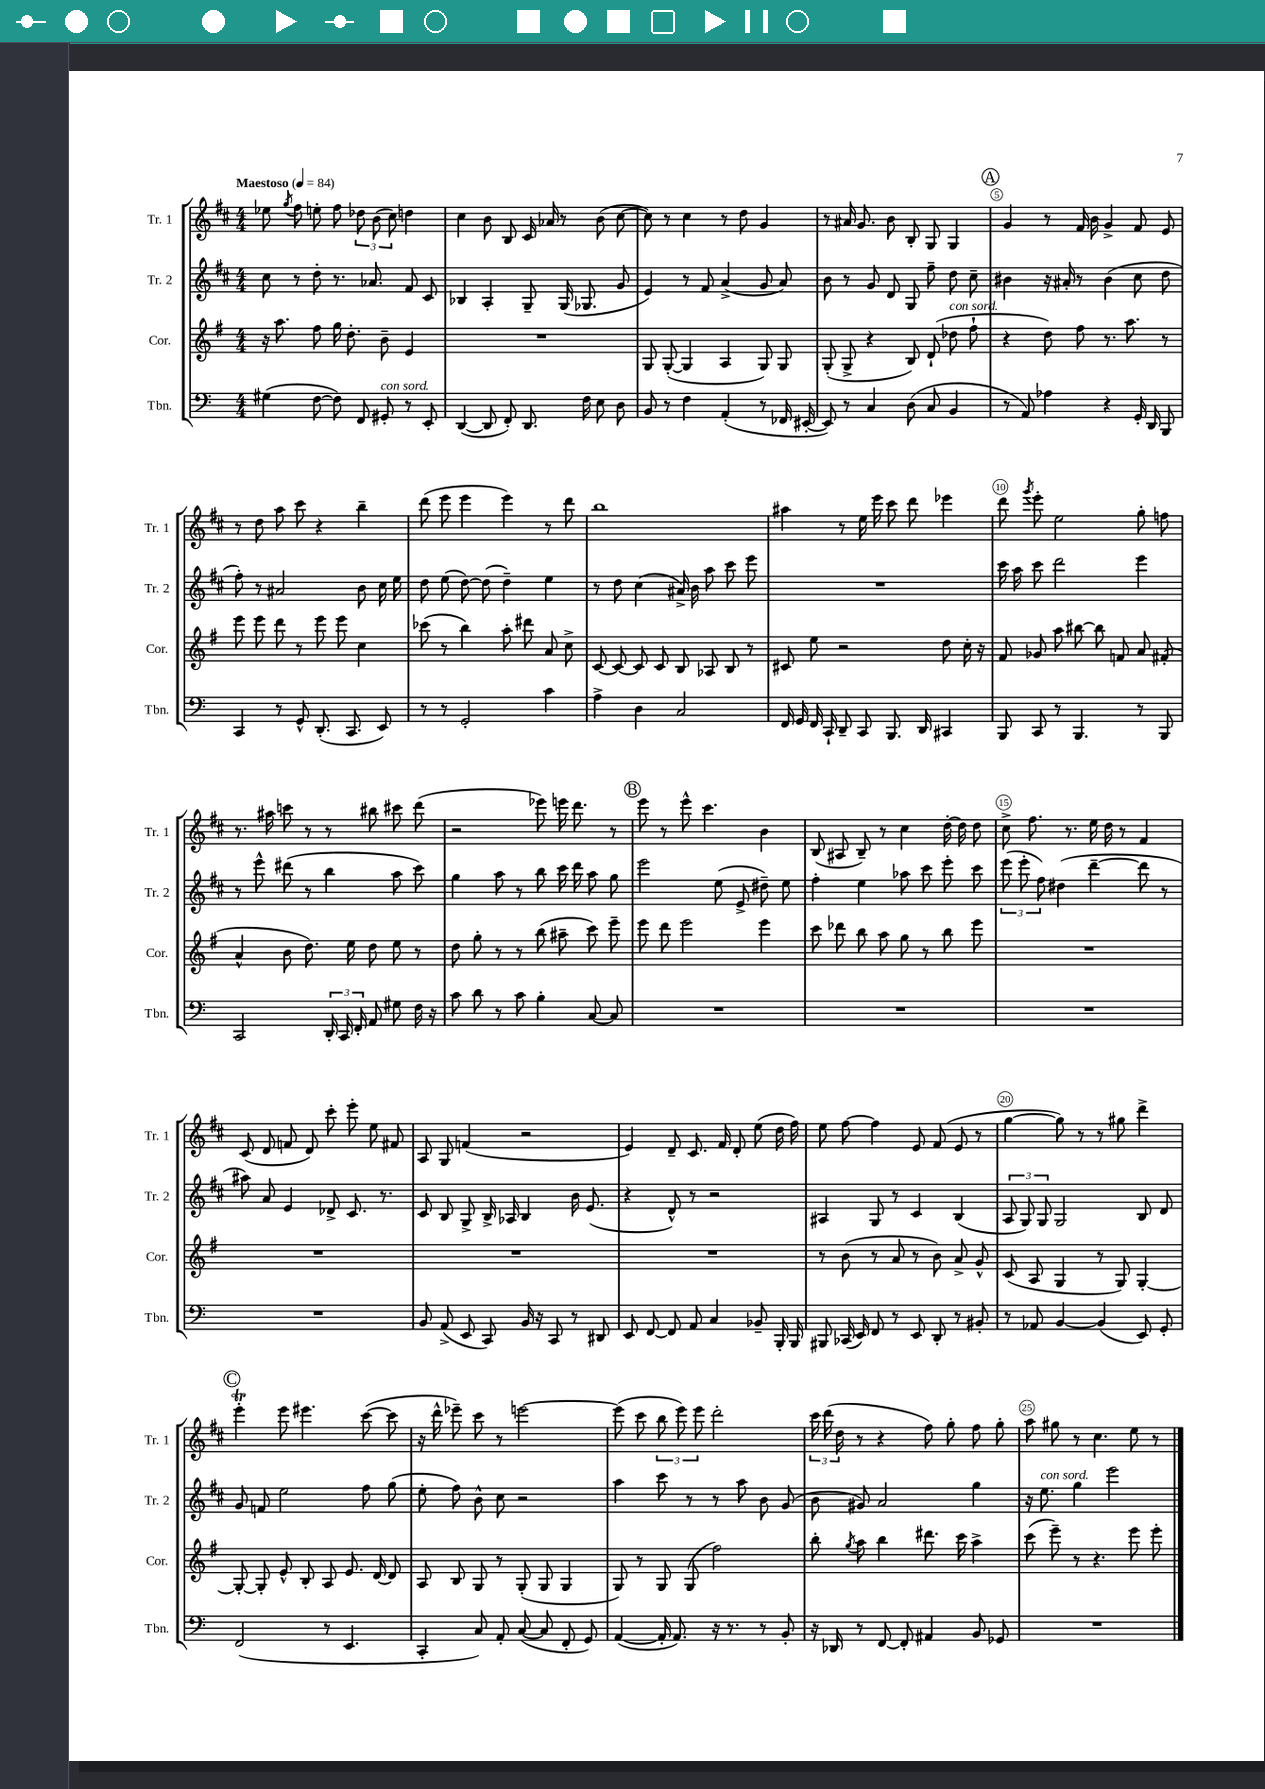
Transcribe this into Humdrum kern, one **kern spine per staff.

**kern	**kern	**kern	**kern
*staff4	*staff3	*staff2	*staff1
*clefF4	*clefG2	*clefG2	*clefG2
*k[]	*k[f#]	*k[f#c#]	*k[f#c#]
*M4/4	*M4/4	*M4/4	*M4/4
*MM84	*MM84	*MM84	*MM84
(4G#	16r	8cc#	8ee-
.	8.aa	.	.
.	.	.	8qgg
.	.	8r	8ff#
[8F	8ff#	8dd'	8ee'
8F])	16gg	8.r	8ff#
.	8.dd'	.	.
8FF	.	.	12dd-
.	.	8.a-	.
.	.	.	(12b
8GG#'	8b~	.	.
.	.	.	12cc#)
8r	4e	8f#	4dd
8EE'	.	8c#	.
=	=	=	=
([4DD	1r	4B-	4cc#
8DD]	.	4A'	8b
8FF')	.	.	8B
8.DD	.	8G~	16c#
.	.	.	16a-
.	.	(16G	8r
16F	.	8.G-	.
8E	.	.	(8b
8D	.	8g	[8cc#
=	=	=	=
8BB	8G	4e)	8cc#])
8r	([8G'	.	8r
4F	4G]	8r	4cc#
.	.	8f#	.
(4AA'	4A	(4a^	8r
.	.	.	8dd
8r	8G)	8g	4g
16FF-	8G	8a)	.
[16EE#'	.	.	.
=	=	=	=
8EE#])	(8G'	8b	8r
8r	8G^	8r	16a#
.	.	.	8.g
4C	4r	8g	.
.	.	8d	8b
(8D	8B)	8G	8B'
8C	(8d`	8ff#~	8G
4BB	8dd-	8dd	4G
.	8ff#`	8cc#~	.
=	=	=	=
8r	4r	4b#	4g
8AA)	.	.	.
4A-	8dd)	16r	8r
.	.	16a#'	.
.	8ff#	8r	16f#
.	.	.	16b
4r	8.r	(4b#	4g^
.	8.aa	.	.
16GG'	.	8cc#	8f#
16DD	.	.	.
8BBB	8r	8dd	8e
=	=	=	=
4CC	8eee	8ff#')	8r
.	8eee	8r	8dd
8r	8ddd	2a#	8aa
8GG^^	8r	.	8ccc#
(8.DD'	8eee	.	4r
.	8eee	.	.
8.CC	.	.	.
.	4cc	8b	4bb~
8EE)	.	16cc#	.
.	.	16ee	.
=	=	=	=
8r	(8ccc-	8dd	(8ddd
8r	8r	(8ee	8eee
2GG'	4bb)	[8dd)	4eee
.	.	(8dd]	.
.	8aa'	4dd~)	4eee)
.	8ddd#	.	.
4c	8a	4ee	8r
.	8cc^	.	8ddd
=	=	=	=
4A^	[8c	8r	1bb
.	8c_	8dd	.
4D	8c]	(4cc#	.
.	8c	.	.
2C	8B	16a#^)	.
.	.	16b	.
.	8A-	8aa	.
.	8B	8ccc#	.
.	8r	8eee	.
=	=	=	=
16FF	8c#	1r	4aa#
16GG	.	.	.
16FF	8ee	.	.
16CC`	.	.	.
8DD~	2r	.	8r
8CC	.	.	16ee
.	.	.	16eee
8.BBB	.	.	8ccc#
.	.	.	8ddd
16DD	.	.	.
4CC#	8dd	.	4eee-
.	16cc'	.	.
.	16r	.	.
=	=	=	=
8BBB	8f#	16ccc#	8ddd
.	.	16aa	.
.	.	.	8qggg
8CC	8g-	8ccc#	8eee'
8r	8aa	2ddd	2ee
4.BBB	[8bb#	.	.
.	8bb#]	.	.
.	8f	.	.
8r	8a	4eee	8gg'
8BBB	(8f#'	.	8ff
=	=	=	=
2CC	4a^^	8r	8.r
.	.	8eee^^	.
.	.	.	16aa#
.	8b	(8ddd#	8ccc
.	8.dd)	8r	8r
24DD'	.	4bb	8r
24CC	.	.	.
.	16ee	.	.
24FF'	.	.	.
8AA	8dd	.	8bb#
8G#	8ee	8aa	8ccc#
16F	8r	8ccc#)	(8ddd
16r	.	.	.
=	=	=	=
8c	8dd	4gg	2r
8d	8gg'	.	.
8r	8r	8aa	.
8c	8r	8r	.
4B'	(8bb	8bb	8eee-)
.	8aa#~	16ccc#	16eee
.	.	16ddd	8.ddd
[8C	8ccc)	8aa	.
8C]	8eee~	8gg	8r
=	=	=	=
1r	8eee	2eee	8eee
.	8ddd	.	8r
.	2eee	.	8eee^^
.	.	.	4.ccc#
.	.	(8ee	.
.	.	8e^	.
.	4eee	8dd#~)	4b
.	.	8ee	.
=	=	=	=
1r	8ccc	4ff#'	(8B
.	8ddd-	.	8A#
.	8bb	4ee	8B~)
.	8aa	.	8r
.	8gg	8aa-	4cc#
.	8r	8ccc#	.
.	8bb	8eee'	[16dd'
.	.	.	16dd]
.	8eee	8ccc#	8dd
=	=	=	=
1r	1r	(12eee	8cc#^
.	.	12eee'	.
.	.	.	8.ff#
.	.	12ff#)	.
.	.	(4dd#	.
.	.	.	8.r
.	.	[4ddd~	16ee
.	.	.	16dd
.	.	.	8r
.	.	8ddd]	4f#
.	.	8r	.
=	=	=	=
1r	1r	8aa#)	(8c#
.	.	8a	8d
.	.	4e	8f
.	.	.	8d)
.	.	8d-^	8ccc#'
.	.	8.c#	8eee'
.	.	.	8ee
.	.	8.r	.
.	.	.	8f#
=	=	=	=
8BB	1r	8c#	8A
(8AA^	.	8B	8G
8EE	.	8G^	(4f
8CC)	.	16B^	.
.	.	16A-	.
16BB	.	4B	2r
16r	.	.	.
8CC	.	.	.
8r	.	16b	.
.	.	(8.e	.
8DD#	.	.	.
=	=	=	=
8EE	1r	4r	4e)
[8FF	.	.	.
8FF]	.	8d^^)	8d~
8AA	.	8r	8.c#
4C	.	2r	.
.	.	.	16f#
.	.	.	8d'
8BB-~	.	.	(8ee
16BBB'	.	.	16dd
16BBB	.	.	16ff#)
=	=	=	=
8BBB#	8r	4A#	8ee
(16CC-	(8b	.	[8ff#
16EE)	.	.	.
8FF	8r	8G	4ff#]
8r	8a	8r	.
8EE	8r	4c#	8e
8DD'	8b)	.	(8f#
8r	8a^	(4B	8e
8BB#'	8g^^	.	8r
=	=	=	=
8r	(8c	12A	[4gg
.	.	12G)	.
8AA-	8A	.	.
.	.	12G	.
[4BB	4G	2G	8gg])
.	.	.	8r
(4BB]	8r	.	8r
.	8G)	.	8gg#
8EE)	[4G'	8B	4ddd^
8GG'	.	8d	.
=	=	=	=
(2FF	8G'_	8g	4eee'
.	8G']	8f	.
.	8e^^	2ee	8eee
.	8B'	.	4.eee#
8r	8A	.	.
4.EE	8.e	.	.
.	.	8ff#	([8ccc#
.	[16d	.	.
.	8d]	(8gg	8ccc#]
=	=	=	=
4CC'	8A	8ee'	16r
.	.	.	16ddd^^
.	8B	8ff#)	8eee-~)
8C)	8G	8b^^	8ccc#
8AA'	8r	8cc#	8r
([8C	(8G'	2r	[2eee
8C]	8G	.	.
8FF'	4G	.	.
8GG)	.	.	.
=	=	=	=
([4AA	8G)	4aa	(8eee]
.	8r	.	8ccc#
16AA']	8G	8ccc#	12bb
8.AA)	.	.	.
.	.	.	12eee)
.	(8G	8r	.
.	.	.	12eee
16r	2ff#)	8r	2ddd'
8.r	.	.	.
.	.	8aa	.
8r	.	8b	.
8BB'	.	(8g	.
=	=	=	=
16r	8bb'	8b	24ccc#
.	.	.	(24ddd
16DD-	.	.	.
.	.	.	24dd
.	8qgg	.	.
8r	8aa	8g#)	8r
[8FF	4bb	2a	4r
8FF']	.	.	.
4AA#	8.ddd#	.	8ff#)
.	.	.	8gg'
.	16ccc	.	.
8BB	4aa^	4gg	8ff#
8GG-	.	.	8gg'
=	=	=	=
1r	(8ccc	16r	8aa
.	.	8.ee	.
.	8eee~)	.	8gg#
.	8r	4gg	8r
.	4.r	.	4.cc#
.	.	2eee	.
.	8eee	.	8ee
.	8eee'	.	8r
==	==	==	==
*-	*-	*-	*-
